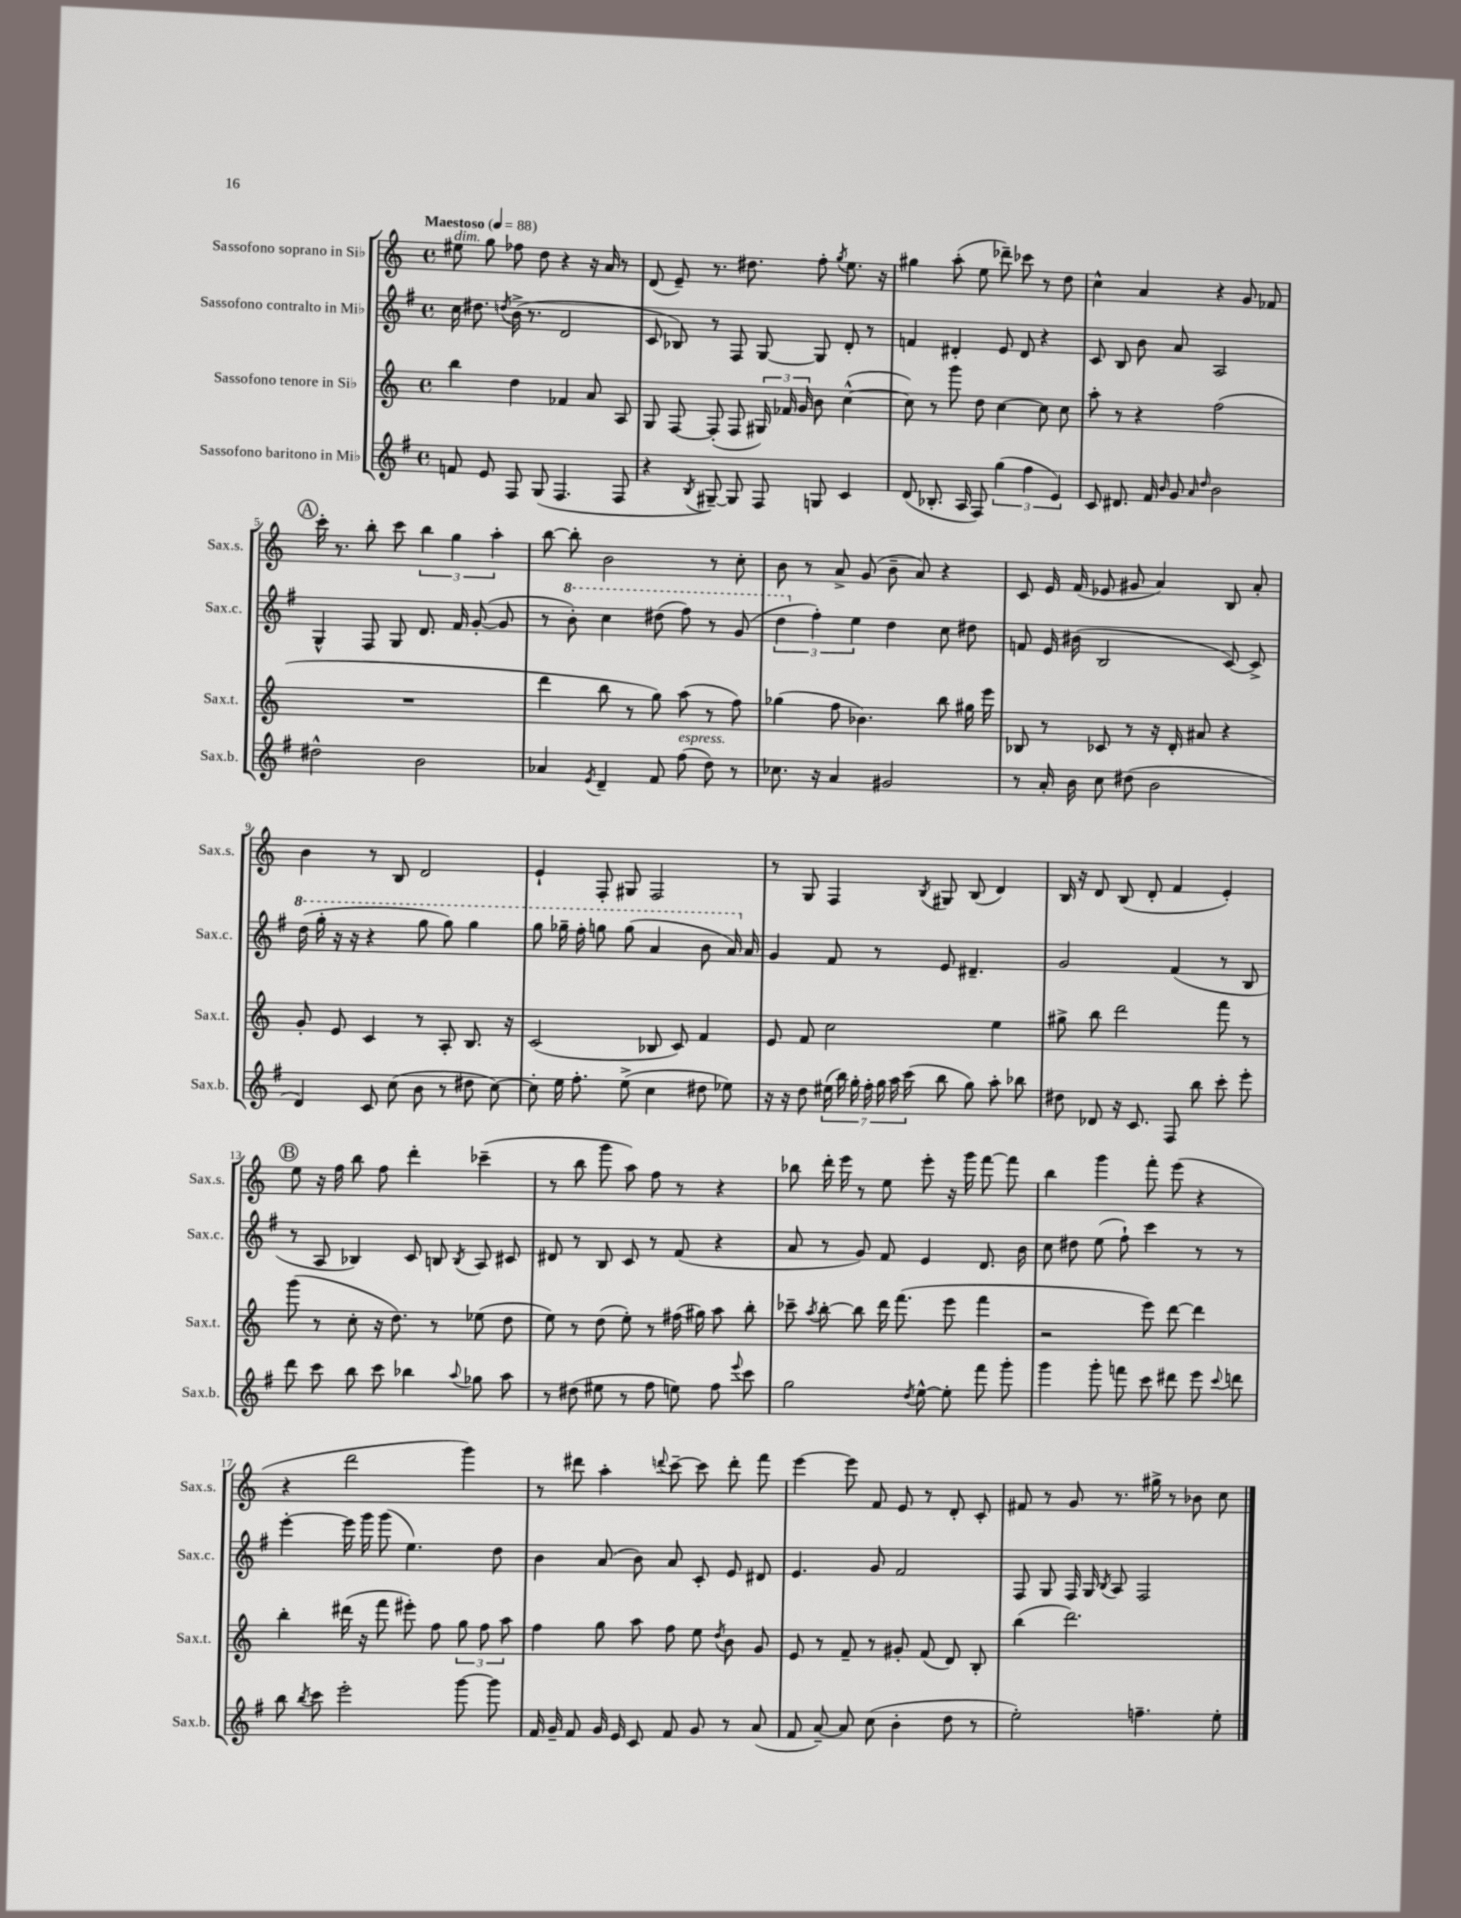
<<
\new StaffGroup <<
\new Staff = "s0" \with { instrumentName = "Sassofono soprano in Sib" shortInstrumentName = "Sax.s." } {
    \clef treble \key c \major \defaultTimeSignature \time 4/4 \tempo "Maestoso" 4 = 88
    \autoBeamOff eis''8^\markup { \italic "dim." } g''8 fes''8 d''8 r4 r16 a'16 r8 |
    d'8( e'8--) r8. dis''8. f''8-. \acciaccatura { g''8 } e''8. r16 |
    gis''4 a''8-.( e''8 des'''8--) ces'''8 r8 d''8 |
    c''4-^ a'4 r4 g'8 fes'8 |
    \mark \markup { \circle "A" } c'''16-. r8. b''8-. c'''8 \tuplet 3/2 { b''4 g''4 a''4-. } |
    b''8~ b''8-. b'2 r8 c''8-. |
    b'8 r8 a'8-> g'8( b'8-- a'8) r4 |
    c'8 e'16 f'16( ees'8 gis'8 a'4) b8 a'8-. |
    b'4 r8 b8 d'2 |
    e'4-! f8-. gis8 f2 |
    r8 g8 f4 \acciaccatura { b8 } gis8 b8( d'4) |
    b16 r16 d'8 b8( d'8-. f'4 e'4-.) |
    \mark \markup { \circle "B" } e''8 r16 f''16 b''8 f''8 d'''4-. ces'''4--( |
    r8 b''8 g'''8 a''8) f''8 r8 r4 |
    bes''8 d'''16-. e'''16 r8 e''8 e'''8-. r16 g'''16 f'''8~ f'''8 |
    b''4 g'''4 f'''8-. e'''8( r4 |
    r4 d'''2 g'''4) |
    r8 dis'''8 a''4-. \appoggiatura { d'''8 } c'''8~-- c'''8 d'''8-. f'''8 |
    e'''4~ e'''8 f'8 e'8 r8 d'8-. c'8-. |
    fis'8 r8 g'8 r8. gis''16-> r8 bes'8 c''8 \bar "|." |
}
\new Staff = "s1" \with { instrumentName = "Sassofono contralto in Mib" shortInstrumentName = "Sax.c." } {
    \clef treble \key g \major \defaultTimeSignature \time 4/4
    \autoBeamOff c''16 dis''8. \acciaccatura { d''8 } b'16->( r8. d'2 |
    c'8 bes8) r8 fis8 g8~ g8 d'8-. r8 |
    f'4 dis'4-. e'8 dis'8 r4 |
    c'8 b8 b'8 a'8 a2 |
    \mark \markup { \circle "A" } g4-^ fis8 g8 d'8. fis'16 g'8~-.( g'8 |
    r8 \ottava #1 b''8-.) c'''4 dis'''8( fis'''8) r8 g''8( |
    \tuplet 3/2 { d'''4 \ottava #0 fis''4-.) e''4 } d''4 c''8 dis''8 |
    f'8 e'16 bis'16( b2 c'8~) c'8-> |
    \ottava #1 d'''16( g'''16-. r16 r16 r4 g'''8 g'''8) g'''4 |
    g'''8 ges'''16-- fis'''16-. g'''8 g'''8( a''4 b''8 a''16) \ottava #0 a'16 |
    g'4 fis'8 r8 e'8 dis'4.-- |
    g'2 fis'4( r8 b8 |
    \mark \markup { \circle "B" } r8 a8 bes4) c'8 b8 \acciaccatura { b8 } a8 cis'8 |
    dis'8 r8 b8 c'8 r8 fis'8( r4 |
    a'8 r8 g'8) fis'8 e'4 d'8. b'16 |
    c''8 dis''8 e''8( fis''8-!) c'''4 r8 r8 |
    e'''4~-. e'''16 g'''16 g'''8( e''4.) d''8 |
    b'4 a'8( b'8) a'8 c'8-. e'8 dis'8 |
    e'4. g'8 fis'2 |
    fis8 g8 fis16 g16 \acciaccatura { b8 } a8 fis2 \bar "|." |
}
\new Staff = "s2" \with { instrumentName = "Sassofono tenore in Sib" shortInstrumentName = "Sax.t." } {
    \clef treble \key c \major \defaultTimeSignature \time 4/4
    \autoBeamOff b''4 d''4 fes'4 a'8 a8 |
    g8 f8~ f8-.( f8 \tuplet 3/2 { gis16) fes'16 g'16 } b'8 c''4~-^( |
    c''8) r8 g'''8 d''8 c''4~ c''8 c''8 |
    a''8-. r8 r4 f''2( |
    \mark \markup { \circle "A" } R1 |
    d'''4 b''8 r8 g''8) a''8( r8 f''8) |
    ges''4( f''8 bes'4.) b''8 gis''16 e'''16 |
    bes8 r8 ces'8 r8 r16 d'16-. ais'8 r4 |
    g'8-. e'8 c'4 r8 a8-. b8. r16 |
    c'2( bes8 c'8) f'4 |
    e'8 f'8 c''2 e''4 |
    gis''8-> b''8 d'''2 f'''8 r8 |
    \mark \markup { \circle "B" } g'''8( r8 c''8-. r16 d''8.) r8 ees''8( d''8 |
    e''8) r8 d''8( e''8-.) r8 fis''16( gis''16) a''8 b''8-. |
    ces'''8-- \acciaccatura { a''8 } b''8~-. b''8 d'''16 f'''8.( e'''8 f'''4 |
    r2 e'''8) d'''8~ d'''4 |
    b''4-. dis'''16( r16 f'''8 eis'''8-.) f''8 \tuplet 3/2 { g''8 f''8 a''8 } |
    f''4 g''8 a''8 f''8 e''8 \acciaccatura { d''8 } b'8 g'8 |
    e'8 r8 f'8-- r8 gis'8-. f'8( d'8) b8-. |
    b''4( d'''2.) \bar "|." |
}
\new Staff = "s3" \with { instrumentName = "Sassofono baritono in Mib" shortInstrumentName = "Sax.b." } {
    \clef treble \key g \major \defaultTimeSignature \time 4/4
    \autoBeamOff f'8 e'8 fis8 g8( fis4. fis8 |
    r4 \acciaccatura { b8 } gis8~--) gis8 fis8 g8 c'4 |
    d'8( bes8.-. a16 fis8) \tuplet 3/2 { g''4( fis''4 e'4) } |
    c'8 dis'8. fis'16 \grace { b'16 } g'8 \grace { a'16 d''16 } b'2 |
    \mark \markup { \circle "A" } dis''2-^ b'2 |
    aes'4 \acciaccatura { e'8 } d'4-- fis'8 fis''8^\markup { \italic "espress." }( d''8) r8 |
    ces''8. r16 a'4 gis'2 |
    r8 a'16-. b'16 c''8 dis''8( b'2 |
    d'4) c'8 c''8( b'8 r8 dis''8 c''8~) |
    c''8-. e''16 fis''8.-. e''8->( c''4 dis''8 ees''8) |
    r16 r16 d''8 \tuplet 7/4 { eis''16( b''16) g''16-. fis''16-. g''16 a''16 c'''16( } b''8 g''8) a''8-. bes''8 |
    dis''8 des'8 r16 c'8. fis8 b''8 c'''8-. e'''8-. |
    \mark \markup { \circle "B" } d'''8 c'''8 b''8 c'''8 bes''4 \appoggiatura { a''8 } ges''8 a''8 |
    r8 dis''8( eis''8 r8 fis''8 e''8) fis''8 \appoggiatura { e'''8 } c'''8 |
    g''2 \acciaccatura { d''8 } e''8~-^ e''8-. fis'''8 g'''8-. |
    g'''4 g'''8-. f'''8 c'''8 dis'''8 e'''8 \appoggiatura { c'''8 } d'''8 |
    b''8 \acciaccatura { b''8 } c'''8 e'''2-. g'''8~ g'''8 |
    fis'16 g'16-- fis'8 g'16 e'16 c'8 fis'8 g'8 r8 a'8( |
    fis'8 a'8~--) a'8 c''8( b'4-. d''8 r8 |
    e''2-.) f''4.-- e''8-. \bar "|." |
}
>>
>>
